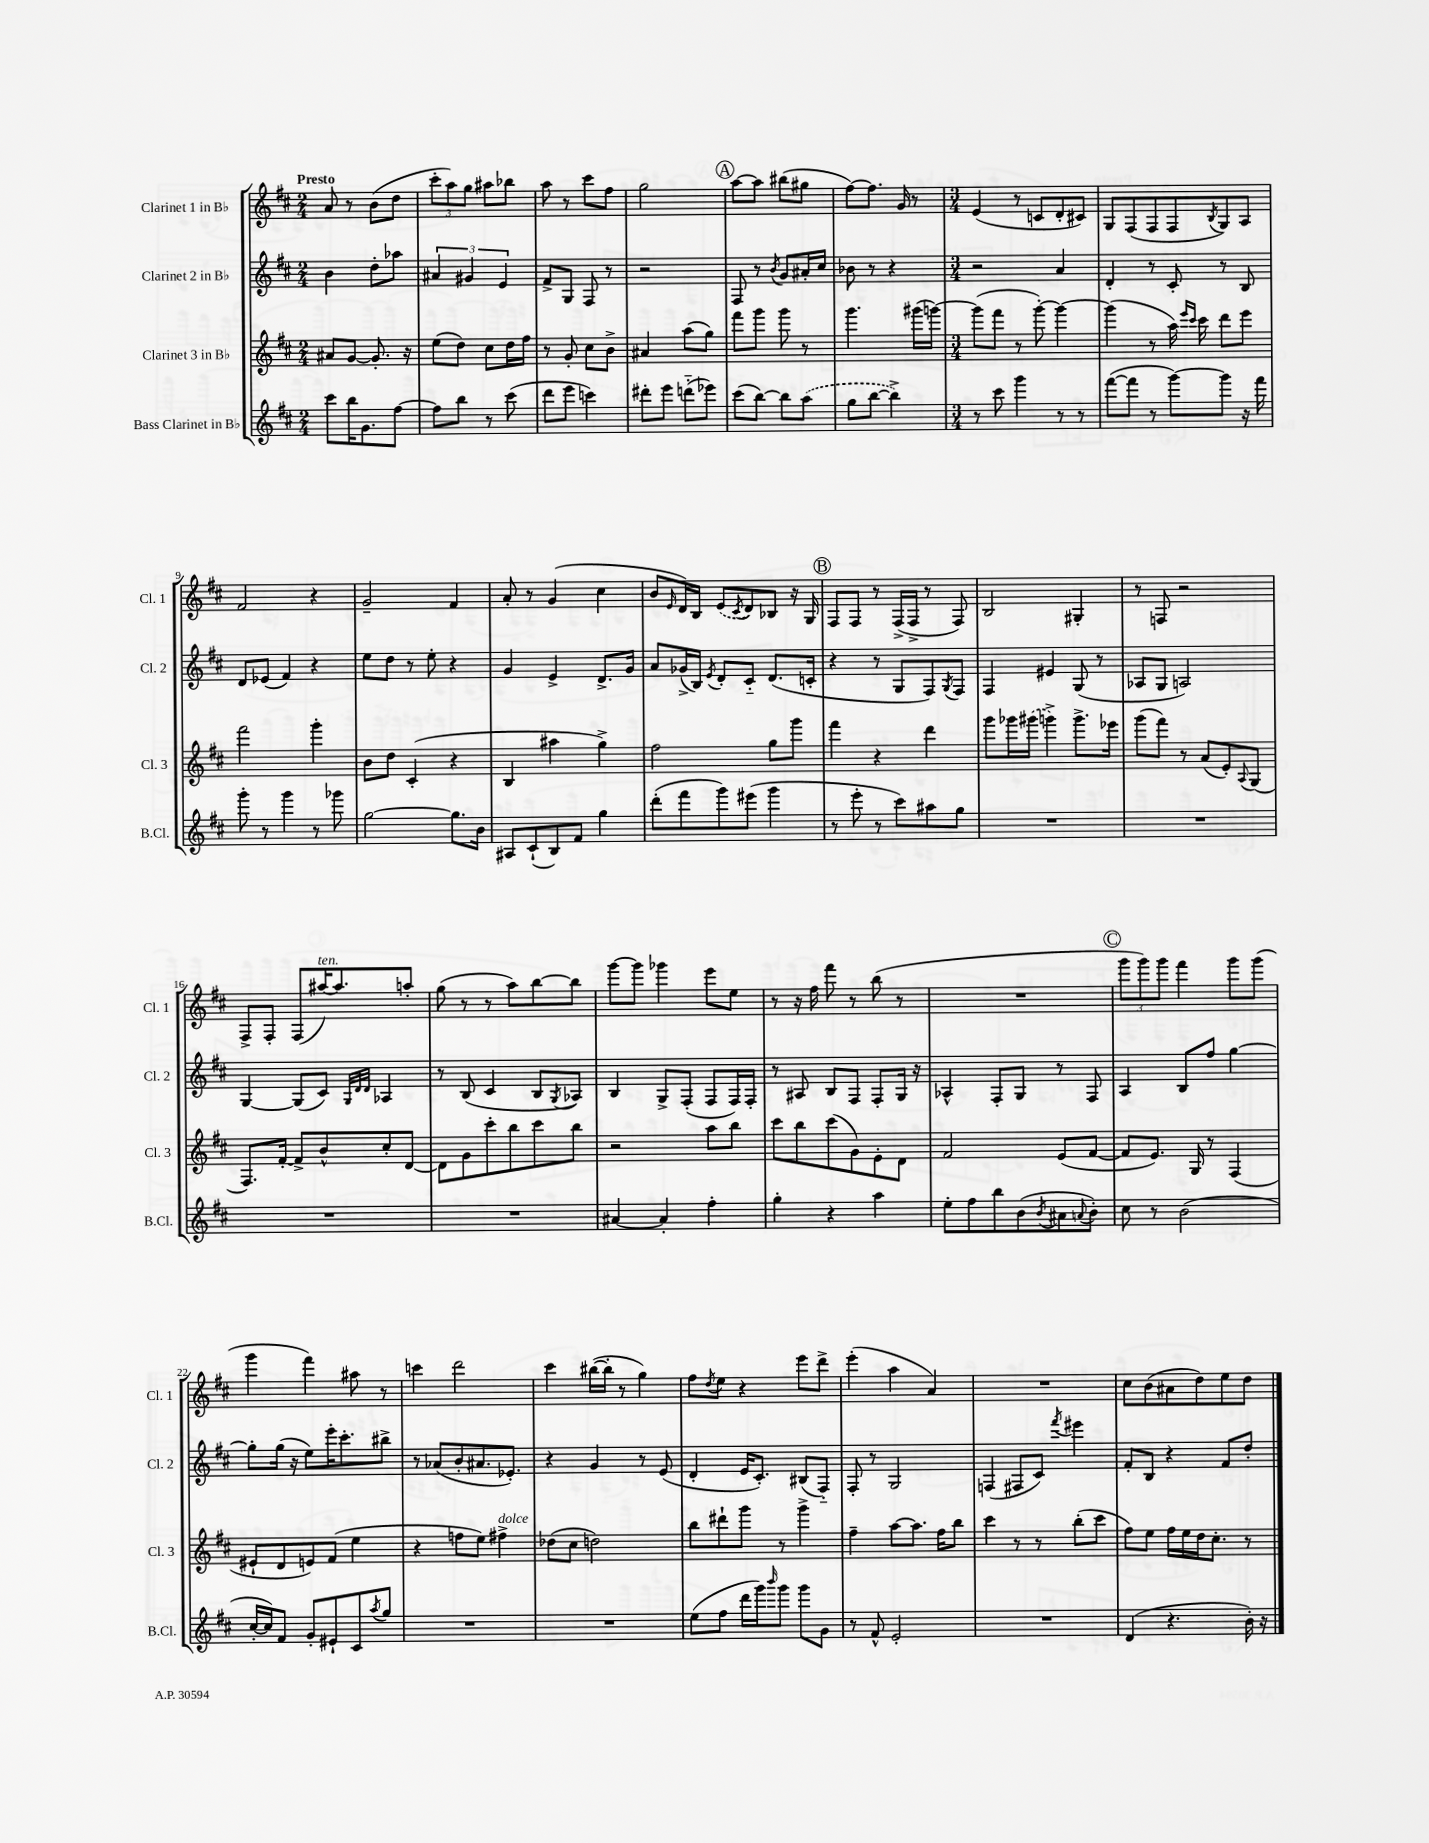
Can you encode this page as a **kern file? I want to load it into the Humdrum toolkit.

**kern	**kern	**kern	**kern
*part4	*part3	*part2	*part1
*staff4	*staff3	*staff2	*staff1
*I"Bass Clarinet in B♭	*I"Clarinet 3 in B♭	*I"Clarinet 2 in B♭	*I"Clarinet 1 in B♭
*I'B.Cl.	*I'Cl. 3	*I'Cl. 2	*I'Cl. 1
*clefG2	*clefG2	*clefG2	*clefG2
*k[f#c#]	*k[f#c#]	*k[f#c#]	*k[f#c#]
*M2/4	*M2/4	*M2/4	*M2/4
=1	=1	=1	=1
!	!	!	!LO:TX:a:B:t=Presto
8ccc#\L	8a#X/L	4b\	8a/
16bb\K	[8g/J	.	8r
8.g\	.	.	.
.	8.g'/]	8dd'\L	(8b\L
[8ff#\J	.	8aa-X\J	8dd\J
.	16r	.	.
=2	=2	=2	=2
8ff#\L]	(8ee\L	6a#X/	12ccc#'\L
.	.	.	12aa\)
8bb\J	8dd\J)	.	.
.	.	6g#X/	12gg\J
8r	8cc#\L	.	8aa#X\L
.	.	6e/	.
(8ccc#\	16dd\L	.	8bb-X\J
.	16ff#\JJ	.	.
=3	=3	=3	=3
8ddd\L	8r	8f#^/L	8aa\
8eee\J	8g'/	8G/J	8r
4cccn\)	8cc#\L	8F#/	8ccc#\L
.	8b^\J	8r	8ff#\J
=4	=4	=4	=4
8ddd#X'\L	4a#X/	2r	2gg\
8eee\J	.	.	.
(8dddn\L	(8aa\L	.	.
8eee-X\J)	8gg\J)	.	.
!!LO:REH:place=s1:t=A
=5	=5	=5	=5
(8ccc#\L	8fff#\L	8F#/	[8aa\L
[8bb\J)	8ggg\J	8r	8aa\J]
.	.	8qb/	.
8bb\L]	8ggg\	8g/L	(8bb#X\L
(8aa\J	8r	16a#X'/L	8gg#X\J
.	.	16cc#/JJ	.
=6	=6	=6	=6
8gg\L	4.ggg\	8b-X\	[8ff#\L)
[8bb\J	.	8r	8.ff#\J]
4bb^\])	.	4r	.
.	.	.	16g/
.	(16ggg#X\LL	.	8r
.	[16gggn\JJ)	.	.
=7	=7	=7	=7
*M3/4	*M3/4	*M3/4	*M3/4
8r	(8ggg\L]	2r	(4e/
8ccc#\	8fff#\J	.	.
4ggg\	8r	.	8r
.	[8ggg'\)	.	8cn/L
8r	4ggg\_	4a/	8d'/
8r	.	.	8c#X/J)
=8	=8	=8	=8
([8fff#\L	(4ggg\]	4d'/	8G/L
8fff#\J]	.	.	(8F#/
8r	8r	8r	8F#/
[8ggg\L)	16aa\)	8c#'/	8F#/
.	16qqeee/LL	.	.
.	16qqccc#/JJ	.	.
.	16ccc#\	.	.
.	.	.	8qB/
8ggg\J]	8ddd\L	8r	8G/)
16r	8eee\J	8B/	8A/J
16fff#\	.	.	.
!!LO:LB:g=z
=9	=9	=9	=9
8ggg'\	2fff#\	8d/L	2f#/
8r	.	(8e-X/J	.
4ggg\	.	4f#/)	.
8r	4ggg'\	4r	4r
8ggg-X\	.	.	.
=10	=10	=10	=10
[2gg\	8b\L	8ee\L	2g~/
.	8dd\J	8dd\J	.
.	(4c#'/	8r	.
.	.	8ee'\	.
8.gg\L]	4r	4r	4f#/
16b\Jk	.	.	.
=11	=11	=11	=11
8A#X/L	4B/	4g/	8a'/
(8c#`/	.	.	8r
8B/)	4aa#X\	4e^/	(4g/
8f#/J	.	.	.
4gg\	4gg^\)	8.d^/L	4cc#\
.	.	16g/Jk	.
=12	=12	=12	=12
(8ddd'\L	2ff#\	8a/L	8b/L
.	.	.	16qqe/
8fff#\	.	(16g-X^/L	16d/L)
.	.	16B/JJ)	16B/JJ
.	.	8qe/	.
8ggg\)	.	8d'/L	(8e/L
.	.	.	8qc#/
(8eee#X\J	.	8c#/J	8d/)
4ggg\	8gg\L	(8.d/L	8B-X/J
.	8ggg\J	.	16r
.	.	16cn'/Jk	16G/
!!LO:REH:place=s1:t=B
=13	=13	=13	=13
8r	4fff#\	4r	8F#/L
8eee'\	.	.	8F#/J
8r	4r	8r	8r
8ccc#\L)	.	8G/L	(16F#^/LL
.	.	.	16F#^/JJ
8aa#X\	4ddd\	8F#/)	8r
.	.	8qG/	.
8gg\J	.	8F#/J	8F#/)
=14	=14	=14	=14
2.r	8ggg\L	4F#/	2B/
.	16ggg-X\L	.	.
.	(16ggg#X\JJ	.	.
.	4gggn^\)	4e#X/	.
.	8.ggg^\L	(8G/	4G#X'/
.	.	8r	.
.	16eee-X\Jk	.	.
=15	=15	=15	=15
2.r	(8ggg\L	8A-X/L	8r
.	8fff#\J)	8G/J	8Fn/
.	8r	2An/)	2r
.	(8a/L	.	.
.	8e'/)	.	.
.	8qqA/	.	.
.	(8G/J	.	.
!!LO:LB:g=z
=16	=16	=16	=16
2.r	8.F#/L)	[4G/	8F#^/L
.	.	.	8F#'/J
.	[16f#'/Jk	.	.
.	8f#^/L]	(8G/L]	(8F#/L
!	!	!	!LO:TX:a:i:t=ten.
.	8b^^/	8c#/J)	[16aa#X/K)
.	.	.	8.aa#/]
.	.	32qqG/LLL	.
.	.	32qqd/	.
.	.	32qqd/JJJ	.
.	8cc#'/	4A-X/	.
.	[8d/J	.	8aan'/J
=17	=17	=17	=17
2.r	8d\L]	8r	(8gg\
.	8g\	(8B/	8r
.	8ccc#'\	4c#/	8r
.	8bb\	.	8aa\L)
.	8ccc#\	8B/L	[8bb\
.	.	8qG/	.
.	8bb\J	8A-X/J)	8bb\J]
=18	=18	=18	=18
[4a#X/	2r	4B/	[8ggg\L
.	.	.	8ggg\J]
4a#'/]	.	8G^/L	4ggg-X\
.	.	(8F#'/J	.
4ff#'\	8aa\L	8F#/L	8eee\L
.	8bb\J	16F#/L)	8ee\J
.	.	16F#'/JJ	.
=19	=19	=19	=19
4gg'\	8ccc#\L	8r	8r
.	8bb\	8A#X/	16r
.	.	.	16ff#\
4r	(8ccc#\	8B/L	8fff#\
.	8g\)	8F#/J	8r
4aa\	8e'\	8F#'/L	(8bb\
.	8d\J	16G/Jk	8r
.	.	16r	.
=20	=20	=20	=20
8ee'\L	2f#/	4A-X^^/	2.r
8ff#\	.	.	.
8bb\	.	8F#'/L	.
(8b\	.	8G/J	.
8qb/	.	.	.
8a#X\	(8e/L	8r	.
8qqan/	.	.	.
8b'\J)	[8f#/J	8F#/	.
!!LO:REH:place=s1:t=C
=21	=21	=21	=21
8cc#\	8f#/L]	4A/	12ggg\L
.	.	.	12ggg\)
8r	8.e/J)	.	.
.	.	.	12ggg\J
(2b\	.	8B/L	4fff#\
.	16G/	.	.
.	8r	8ff#/J	.
.	(4F#/	[4gg\	8ggg\L
.	.	.	(8ggg\J
!!LO:LB:g=z
=22	=22	=22	=22
[16cc#'/LL	8e#X`/L	8gg'\L]	4ggg\
16cc#/J])	.	.	.
8f#/J	8d/	(16gg\Jk	.
.	.	16r	.
8g'/L	8en/)	8ee\L)	4fff#\)
8e#X`/	(8f#/J	16eee'\K	.
.	.	8.ccc#'\	.
8c#/	4ee\	.	8aa#X\
8qaa/	.	.	.
8gg/J	.	8bb#X^\J	8r
=23	=23	=23	=23
2.r	4r	8r	4cccn\
.	.	(8a-X/L	.
.	8ffn\L	8b'/	2ddd\
.	8ee\J)	8.a#X/	.
!	!LO:TX:a:i:t=dolce	!	!
.	4ff#X^\	.	.
.	.	8.e-X'/J)	.
=24	=24	=24	=24
2.r	(8dd-X\L	4r	4ccc#\
.	8cc#\J	.	.
.	2ddn\)	4g/	([16bb#X\LL
.	.	.	16bb#'\JJ]
.	.	.	8r
.	.	8r	4gg\)
.	.	(8e/	.
=25	=25	=25	=25
(8ee\L	8bb\L	4d'/	8ff#\L
.	.	.	8qdd/
8ff#\J	8ddd#X`\	.	8ee\J
16ddd\LL	8ggg\J	16e/KL	4r
16ggg\J)	.	8.c#'/J)	.
16qqbbb/	.	.	.
8ggg\J	8r	.	.
8ggg\L	4ggg^\	(8B#X/L	8eee\L
8g\J	.	8F#/J)	8ddd^\J
=26	=26	=26	=26
8r	4ff#~\	8F#'/	(4eee'\
8f#^^/	.	8r	.
2e'/	[8aa\L	2G/	4aa\
.	8.aa\J]	.	.
.	.	.	4a/)
.	16ff#\KL	.	.
.	8bb\J	.	.
=27	=27	=27	=27
2.r	4ccc#\	(4Fn/	2.r
.	8r	8F#X/L	.
.	8r	8c#/J)	.
.	.	8qfff#/	.
.	(8bb'\L	4eee#X\	.
.	8ccc#\J	.	.
=28	=28	=28	=28
(4d/	8ff#\L)	8f#'/L	8cc#\L
.	8ee\J	8B/J	(8b\
4.r	16ff#\LL	4r	8a#X\
.	16ee\	.	.
.	16dd\J	.	8dd\)
.	8.cc#'\J	.	.
.	.	8f#/L	8ee\
16b'\)	8r	8dd'/J	8dd\J
16r	.	.	.
==	==	==	==
*-	*-	*-	*-
